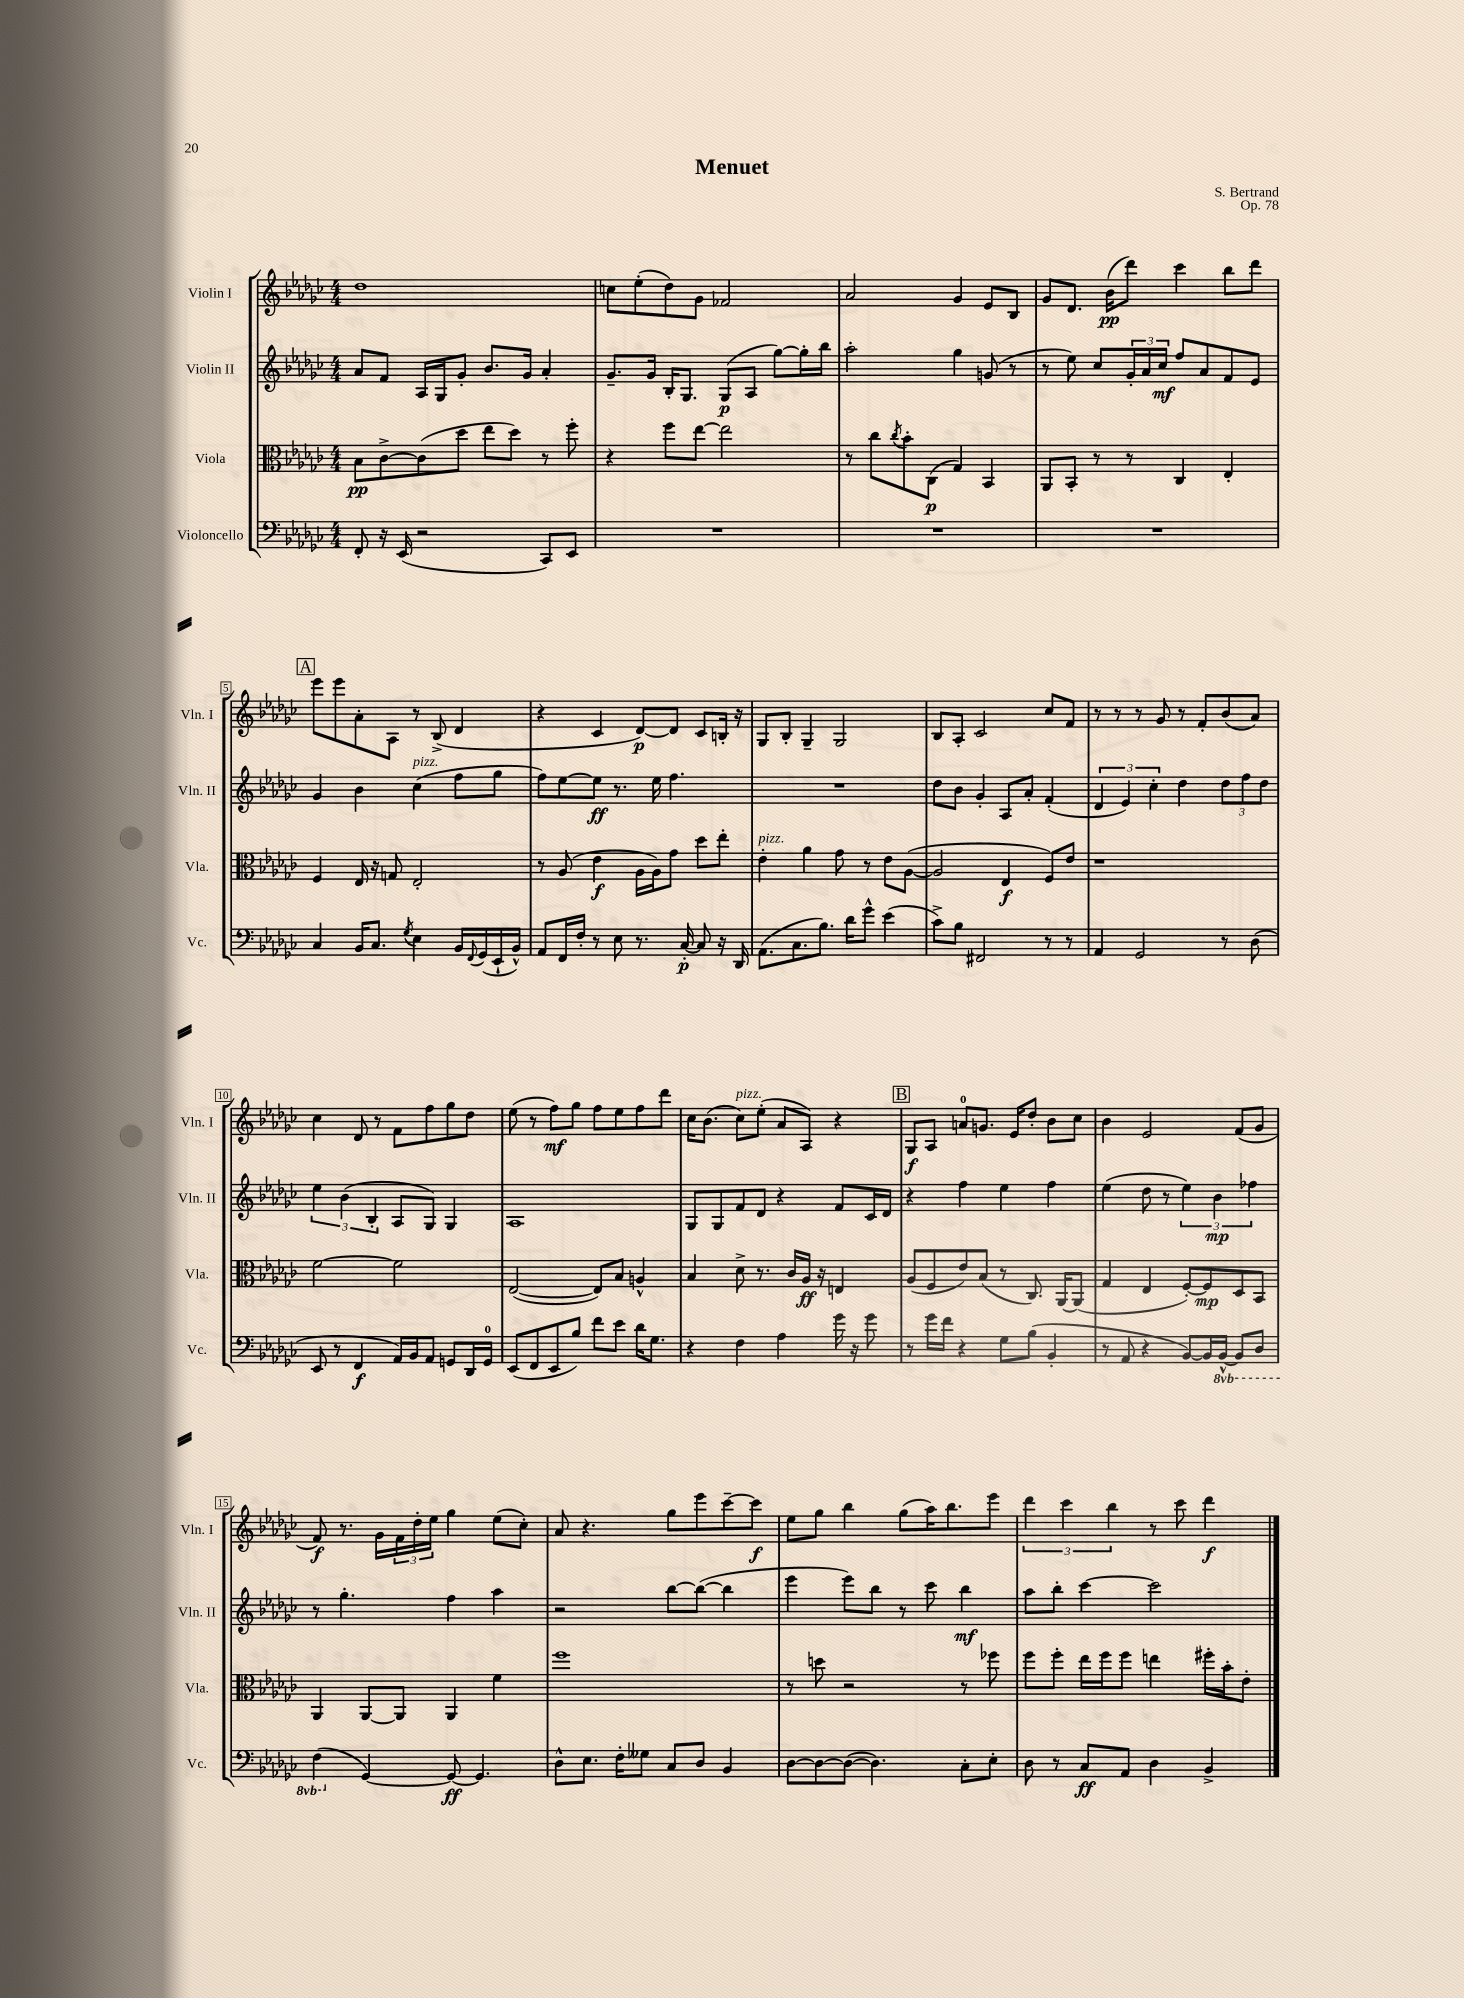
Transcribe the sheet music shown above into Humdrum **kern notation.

**kern	**dynam	**kern	**dynam	**kern	**dynam	**kern	**dynam
*part4	*part4	*part3	*part3	*part2	*part2	*part1	*part1
*staff4	*staff4	*staff3	*staff3	*staff2	*staff2	*staff1	*staff1
*I"Violoncello	*	*I"Viola	*	*I"Violin II	*	*I"Violin I	*
*I'Vc.	*	*I'Vla.	*	*I'Vln. II	*	*I'Vln. I	*
*clefF4	*	*clefC3	*	*clefG2	*	*clefG2	*
*k[b-e-a-d-g-c-]	*	*k[b-e-a-d-g-c-]	*	*k[b-e-a-d-g-c-]	*	*k[b-e-a-d-g-c-]	*
*M4/4	*	*M4/4	*	*M4/4	*	*M4/4	*
=1	=1	=1	=1	=1	=1	=1	=1
8FF'/	.	8B-\L	pp	8a-/L	.	1dd-	.
16r	.	[8c-^\	.	8f/J	.	.	.
(16EE-/	.	.	.	.	.	.	.
2r	.	(8c-\]	.	16A-/LL	.	.	.
.	.	.	.	16G-/J	.	.	.
.	.	8dd-\J	.	8g-'/J	.	.	.
.	.	8ee-\L	.	8.b-/L	.	.	.
.	.	8dd-\J)	.	.	.	.	.
.	.	.	.	16g-/Jk	.	.	.
8CC-/L)	.	8r	.	4a-'/	.	.	.
8EE-/J	.	8ff'\	.	.	.	.	.
=2	=2	=2	=2	=2	=2	=2	=2
1r	.	4r	.	8.g-~/L	.	8ccn\L	.
.	.	.	.	.	.	(8ee-'\	.
.	.	.	.	16g-/Jk	.	.	.
.	.	8ff\L	.	16B-'/KL	.	8dd-\)	.
.	.	.	.	8.G-/J	.	.	.
.	.	[8ee-\J	.	.	.	8g-\J	.
.	.	2ee-\]	.	(8G-/L	p	2f-X/	.
.	.	.	.	8A-/J	.	.	.
.	.	.	.	[8gg-\L)	.	.	.
.	.	.	.	16gg-'\L]	.	.	.
.	.	.	.	16bb-\JJ	.	.	.
=3	=3	=3	=3	=3	=3	=3	=3
1r	.	8r	.	2aa-'\	.	2a-/	.
.	.	8cc-\L	.	.	.	.	.
.	.	8qcc-/	.	.	.	.	.
.	.	8b-'\	.	.	.	.	.
.	.	(8C-\J	p	.	.	.	.
.	.	4G-/)	.	4gg-\	.	4g-/	.
.	.	4BB-/	.	(8gn/	.	8e-/L	.
.	.	.	.	8r	.	8B-/J	.
=4	=4	=4	=4	=4	=4	=4	=4
1r	.	8AA-/L	.	8r	.	8g-/L	.
.	.	8BB-'/J	.	8ee-\)	.	8.d-/J	.
.	.	8r	.	8cc-/L	.	.	.
.	.	.	.	.	.	(16b-\KL	pp
.	.	8r	.	24g-'/L	.	8ddd-\J)	.
.	.	.	.	24a-/	.	.	.
.	.	.	.	24cc-/JJ	mf	.	.
.	.	4C-/	.	8ff/L	.	4ccc-\	.
.	.	.	.	8a-/	.	.	.
.	.	4E-'/	.	8f/	.	8bb-\L	.
.	.	.	.	8e-/J	.	8ddd-\J	.
!!LO:LB:g=z
!!LO:REH:place=s1:t=A
=5	=5	=5	=5	=5	=5	=5	=5
4C-/	.	4F/	.	4g-/	.	8eee-\L	.
.	.	.	.	.	.	8eee-\	.
16BB-/KL	.	16E-/	.	4b-\	.	8a-'\	.
8.C-/J	.	16r	.	.	.	.	.
.	.	8Gn/	.	.	.	8A-\J	.
8qG-/	.	.	.	.	.	.	.
!	!	!	!	!LO:TX:a:i:t=pizz.	!	!	!
4E-\	.	2E-'/	.	(4cc-\	.	8r	.
.	.	.	.	.	.	(8B-^/	.
16BB-/LL	.	.	.	8ff\L	.	4d-/	.
8qqFF/	.	.	.	.	.	.	.
(16GG-/	.	.	.	.	.	.	.
16EE-`/	.	.	.	8gg-\J	.	.	.
16BB-^^/JJ)	.	.	.	.	.	.	.
=6	=6	=6	=6	=6	=6	=6	=6
8AA-/L	.	8r	.	8ff\L)	.	4r	.
16FF/L	.	(8A-/	.	[8ee-\	.	.	.
16F'/JJ	.	.	.	.	.	.	.
8r	.	4e-\	f	8ee-\J]	ff	4c-/	.
8E-\	.	.	.	8.r	.	.	.
8.r	.	16A-\LL	.	.	.	[8d-/L)	p
.	.	16A-\J)	.	16ee-\	.	.	.
.	.	8g-\J	.	4.ff\	.	8d-/J]	.
[16C-'/	p	.	.	.	.	.	.
8C-/]	.	8dd-\L	.	.	.	8c-/L	.
16r	.	8ee-'\J	.	.	.	16Bn'/Jk	.
16DD-/	.	.	.	.	.	16r	.
=7	=7	=7	=7	=7	=7	=7	=7
!	!	!LO:TX:a:i:t=pizz.	!	!	!	!	!
(8.AA-\L	.	4e-'\	.	1r	.	8G-/L	.
.	.	.	.	.	.	8B-'/J	.
8.C-\	.	.	.	.	.	.	.
.	.	4a-\	.	.	.	4G-~/	.
8.B-\J)	.	.	.	.	.	.	.
.	.	8g-\	.	.	.	2G-/	.
16d-\KL	.	.	.	.	.	.	.
8g-^^\J	.	8r	.	.	.	.	.
(4e-\	.	8e-\L	.	.	.	.	.
.	.	([8A-\J	.	.	.	.	.
=8	=8	=8	=8	=8	=8	=8	=8
8c-^\L)	.	2A-/]	.	8dd-\L	.	8B-/L	.
8B-\J	.	.	.	8b-\J	.	8A-'/J	.
2FF#X/	.	.	.	4g-'/	.	2c-/	.
.	.	4E-/	f	8A-/L	.	.	.
.	.	.	.	8a-'/J	.	.	.
8r	.	8F/L)	.	(4f'/	.	8cc-/L	.
8r	.	8e-/J	.	.	.	8f/J	.
=9	=9	=9	=9	=9	=9	=9	=9
4AA-/	.	1r	.	6d-/	.	8r	.
.	.	.	.	.	.	8r	.
.	.	.	.	6e-/)	.	.	.
2GG-/	.	.	.	.	.	8r	.
.	.	.	.	6cc-'\	.	.	.
.	.	.	.	.	.	8g-/	.
.	.	.	.	4dd-\	.	8r	.
.	.	.	.	.	.	8f'/L	.
8r	.	.	.	12dd-\L	.	(8b-/	.
.	.	.	.	12ff\	.	.	.
(8D-\	.	.	.	.	.	8a-/J)	.
.	.	.	.	12dd-\J	.	.	.
!!LO:LB:g=z
=10	=10	=10	=10	=10	=10	=10	=10
8EE-/	.	[2f\	.	6ee-\	.	4cc-\	.
8r	.	.	.	.	.	.	.
.	.	.	.	(6b-\	.	.	.
4FF/	f	.	.	.	.	8d-/	.
.	.	.	.	6B-'/	.	.	.
.	.	.	.	.	.	8r	.
16AA-/LL)	.	2f\]	.	8A-/L	.	8f\L	.
16BB-/J	.	.	.	.	.	.	.
8AA-/J	.	.	.	8G-/J)	.	8ff\	.
8GGn/L	.	.	.	4G-/	.	8gg-\	.
16DD-/L	.	.	.	.	.	8dd-\J	.
16GG/JJ	.	.	.	.	.	.	.
=11	=11	=11	=11	=11	=11	=11	=11
(8EE-/L	.	([2E-/	.	1A-	.	(8ee-\	.
8FF/	.	.	.	.	.	8r	.
8EE-/	.	.	.	.	.	8ff\L)	mf
8B-/J)	.	.	.	.	.	8gg-\J	.
8f\L	.	8E-/L])	.	.	.	8ff\L	.
8e-\J	.	8B-/J	.	.	.	8ee-\	.
16d-\KL	.	4An^^/	.	.	.	8ff\	.
8.G-\J	.	.	.	.	.	.	.
.	.	.	.	.	.	8ddd-\J	.
=12	=12	=12	=12	=12	=12	=12	=12
4r	.	4B-/	.	8G-/L	.	16cc-\KL	.
.	.	.	.	.	.	(8.b-\J	.
.	.	.	.	8G-/	.	.	.
!	!	!	!	!	!	!LO:TX:a:i:t=pizz.	!
4F\	.	8d-^\	.	8f/	.	8cc-\L)	.
.	.	8.r	.	8d-/J	.	(8ee-'\J	.
4A-\	.	.	.	4r	.	8a-/L	.
.	.	16c-/LL	.	.	.	.	.
.	.	16A-/JJ	ff	.	.	8A-/J)	.
.	.	16r	.	.	.	.	.
16g-\	.	4En/	.	8f/L	.	4r	.
16r	.	.	.	.	.	.	.
8g-\	.	.	.	16c-/L	.	.	.
.	.	.	.	16d-/JJ	.	.	.
!!LO:REH:place=s1:t=B
=13	=13	=13	=13	=13	=13	=13	=13
8r	.	(8A-/L	.	4r	.	8G-/L	f
16g-\LL	.	8F/	.	.	.	8A-/J	.
16f\JJ	.	.	.	.	.	.	.
4r	.	8e-/)	.	4ff\	.	8an/L	.
.	.	(8B-/J	.	.	.	8.gn/J	.
8G-\L	.	8r	.	4ee-\	.	.	.
.	.	.	.	.	.	16e-/KL	.
(8B-\J	.	8.C-/)	.	.	.	8dd-'/J	.
4BB-'/	.	.	.	4ff\	.	8b-\L	.
.	.	[16AA-/KL	.	.	.	.	.
.	.	(8AA-/J]	.	.	.	8cc-\J	.
=14	=14	=14	=14	=14	=14	=14	=14
8r	.	4G-/	.	(4ee-\	.	4b-\	.
8AA-/	.	.	.	.	.	.	.
4r	.	4E-/	.	8dd-\	.	2e-/	.
.	.	.	.	8r	.	.	.
[8BB-/L)	.	[8F'/L)	.	6ee-\)	.	.	.
16BB-/L]	.	8F/]	mp	.	.	.	.
.	.	.	.	6b-\	mp	.	.
*8ba	*	*	*	*	*	*	*
[16BBB-^^/JJ	.	.	.	.	.	.	.
8BBB-/L]	.	8D-/	.	.	.	(8f/L	.
.	.	.	.	6ff-X\	.	.	.
8DD-/J	.	8BB-/J	.	.	.	8g-/J	.
!!LO:LB:g=z
=15	=15	=15	=15	=15	=15	=15	=15
(4FF\	.	4AA-/	.	8r	.	8f/)	f
.	.	.	.	4.gg-'\	.	8.r	.
*X8ba	*	*	*	*	*	*	*
[4GG-/)	.	[8AA-/L	.	.	.	.	.
.	.	.	.	.	.	16g-\LL	.
.	.	8AA-/J]	.	.	.	24f\	.
.	.	.	.	.	.	24dd-'\	.
.	.	.	.	.	.	24ee-\JJ	.
8GG-/_	ff	4AA-/	.	4ff\	.	4gg-\	.
4.GG-/]	.	.	.	.	.	.	.
.	.	4f\	.	4aa-\	.	(8ee-\L	.
.	.	.	.	.	.	8cc-'\J)	.
=16	=16	=16	=16	=16	=16	=16	=16
8D-^^\L	.	1ff	.	2r	.	8a-/	.
8.E-\J	.	.	.	.	.	4.r	.
16F'\KL	.	.	.	.	.	.	.
8G--X\J	.	.	.	.	.	.	.
8C-/L	.	.	.	[8bb-\L	.	8gg-\L	.
8D-/J	.	.	.	(8bb-\J_	.	8eee-\	.
4BB-/	.	.	.	4bb-\]	.	[8ccc-~\	.
.	.	.	.	.	.	8ccc-\J]	f
=17	=17	=17	=17	=17	=17	=17	=17
[8D-\L	.	8r	.	4eee-\	.	8ee-\L	.
8D-\_	.	8ddn\	.	.	.	8gg-\J	.
(8D-\J_	.	2r	.	8eee-\L)	.	4bb-\	.
4.D-\])	.	.	.	8bb-\J	.	.	.
.	.	.	.	8r	.	(8gg-\L	.
.	.	.	.	8ccc-\	.	16aa-\K)	.
.	.	.	.	.	.	8.bb-\	.
8C-'\L	.	8r	.	4bb-\	mf	.	.
8E-'\J	.	8ff-X\	.	.	.	8eee-\J	.
=18	=18	=18	=18	=18	=18	=18	=18
8D-\	.	8ff\L	.	8aa-\L	.	6ddd-\	.
8r	.	8ff'\J	.	8bb-'\J	.	.	.
.	.	.	.	.	.	6ccc-\	.
8C-/L	ff	16ee-\LL	.	[4ccc-\	.	.	.
.	.	16ff\J	.	.	.	.	.
.	.	.	.	.	.	6bb-\	.
8AA-/J	.	8ff\J	.	.	.	.	.
4D-\	.	4een\	.	2ccc-\]	.	8r	.
.	.	.	.	.	.	8ccc-\	.
4BB-^/	.	16ff#X'\LL	.	.	.	4ddd-\	f
.	.	16b-'\J	.	.	.	.	.
.	.	8e-'\J	.	.	.	.	.
==	==	==	==	==	==	==	==
*-	*-	*-	*-	*-	*-	*-	*-
